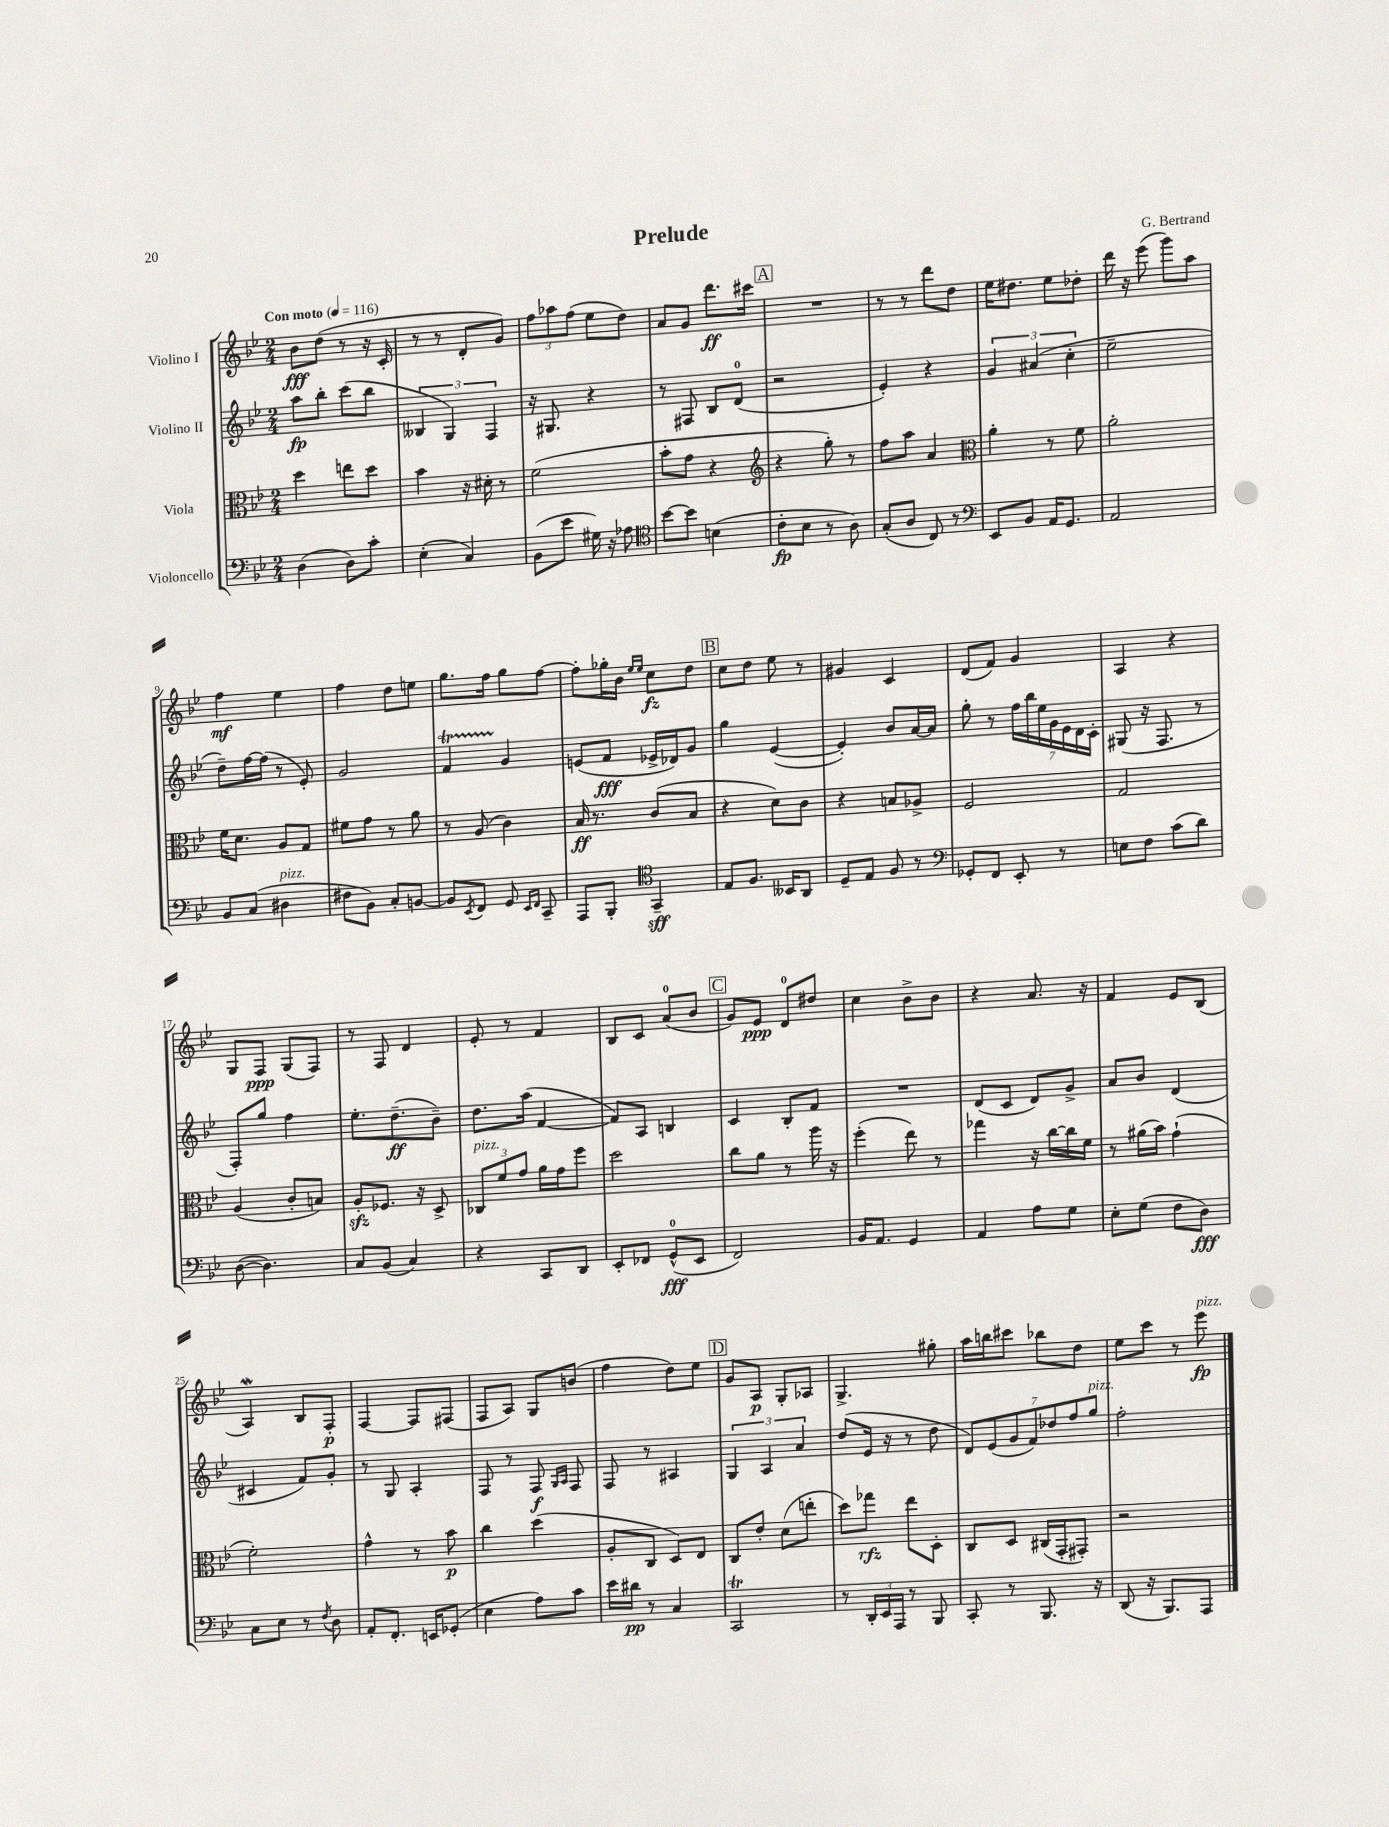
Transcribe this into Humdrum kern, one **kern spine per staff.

**kern	**kern	**kern	**kern
*staff4	*staff3	*staff2	*staff1
*clefF4	*clefC3	*clefG2	*clefG2
*k[b-e-]	*k[b-e-]	*k[b-e-]	*k[b-e-]
*M2/4	*M2/4	*M2/4	*M2/4
*MM116	*MM116	*MM116	*MM116
(4D	4dd	8aa	8b-
.	.	8bb-'	(8dd
8D)	8ee	(8ccc	8r
8c'	8dd	8bb-	16r
.	.	.	16c'
=	=	=	=
(4E-'	4b-	6B--	8r
.	.	.	8r
.	.	6G)	.
4C)	16r	.	8d'
.	16d#'	.	.
.	.	6F	.
.	8r	.	8g)
=	=	=	=
(8BB-	(2f	16r	12ff
.	.	8.G#	.
.	.	.	12aa-
8e-	.	.	.
.	.	.	(12ff
16G#)	.	4r	8ee-
16r	.	.	.
8A-	.	.	8dd)
=	=	=	=
*clefC4	*	*	*
[8b-	8b-'	8r	8a
8b-]	8g	8F#	8g
(4B	4r	8B-	8.ddd
.	.	(8d	.
.	.	.	16ccc#
=	=	=	=
*	*clefG2	*	*
8c'	4r	2r	2r
8B-	.	.	.
8r	8gg')	.	.
8A)	8r	.	.
=	=	=	=
(8G'	8ff	4e-')	8r
8A	8aa	.	8r
8C)	4a	4r	8ddd
8r	.	.	8dd
=	=	=	=
*clefF4	*clefC3	*	*
8EE-	4a'	6g	16ee-
.	.	.	8.dd#
8BB-	.	.	.
.	.	(6a#	.
16AA	8r	.	8ee-
8.GG	.	.	.
.	.	6cc'	.
.	8f	.	8dd-'
=	=	=	=
2AA	2a'	2ee-~	16ddd
.	.	.	16r
.	.	.	(8eee-
.	.	.	8ggg)
.	.	.	8aa
=	=	=	=
8BB-	16f	8dd~)	4ff
.	8.d	.	.
(8C	.	[16ff	.
.	.	(16ff]	.
4D#	8A	8r	4ee-
.	8G	8e-')	.
=	=	=	=
8F#	8f#	2g	4ff
8BB-)	8g	.	.
8C'	8r	.	8dd
[8BB	8a	.	8ee
=	=	=	=
8BB]	8r	4f	8.gg
8qEE-	.	.	.
8FF	(8A	.	.
.	.	.	16ff
8GG	4c)	4g	8gg
16qqEE-	.	.	.
16qqFF	.	.	.
8CC~	.	.	[8ff
=	=	=	=
8AAA	16B-	(8e	8ff']
.	8.r	.	.
8BBB-'	.	8f	16gg-'
.	.	.	16b-
*clefC4	*	*	*
.	.	.	16qqee-
.	.	.	16qqee-
4GG~	(8c	16e-^	8cc
.	.	16d-)	.
.	8B-	8g	8dd
=	=	=	=
8E-	4r	4gg	8cc
8.F	.	.	8dd
.	8d)	([4e-	8ee-
16BB--	.	.	.
8AA	8c	.	8r
=	=	=	=
8D~	4r	4e-'])	4g#
8E-	.	.	.
8F	8B	8b-	4c
8r	8A-^	[16a	.
.	.	16a]	.
=	=	=	=
*clefF4	*	*	*
8GG-'	2F	8gg'	(8d
8FF	.	8r	8f)
8EE-'	.	28ff	4g
.	.	28bb-	.
.	.	28ee-	.
.	.	28g	.
8r	.	.	.
.	.	28e-	.
.	.	28d	.
.	.	28c'	.
=	=	=	=
8E	2G	(8G#	4A
8F	.	16r	.
.	.	8.F	.
(8c	.	.	4r
8d)	.	8r	.
=	=	=	=
([8D	(4A	8F')	8G
4.D])	.	8gg	8F
.	8c'	4ff	(8G
.	8B)	.	8F)
=	=	=	=
8C	8A'	8.ee-'	8r
(8BB-	8.F-	.	8F
.	.	(8.dd~	.
4C)	.	.	4d
.	16r	.	.
.	8D^	8b-~)	.
=	=	=	=
4r	12C-	8.dd	8e-'
.	12f	.	.
.	.	.	8r
.	12g	.	.
.	.	(16aa	.
8CC	16a	[4f	4f
.	16g	.	.
8DD	8ff	.	.
=	=	=	=
8EE-'	2dd	8f])	8B-
8FF-	.	8A	8c
(8GG^^	.	4B	(8a
8EE-	.	.	8b-
=	=	=	=
2FF)	8cc	4c	8g)
.	8a	.	8e-
.	8r	8B-'	8d
.	16aa	8f	8dd#
.	16r	.	.
=	=	=	=
16BB-	(4ff'	2r	4cc
8.AA	.	.	.
4GG	8ee-)	.	8b-^
.	8r	.	8b-
=	=	=	=
4AA	4gg-	(8d	4r
.	.	8c	.
8A	16r	8d)	8.a
.	[16cc	.	.
8G	16cc]	8g^	.
.	16f	.	16r
=	=	=	=
8E-'	8r	8a	4f
(8G	(16a#	8b-	.
.	16b-)	.	.
8F	(4g`	(4d	8e-
8D)	.	.	(8B-
=	=	=	=
8C	2f')	4c#	4A)
8E-	.	.	.
8r	.	8f)	8B-
8qF	.	.	.
8D	.	8g'	8F'
=	=	=	=
8AA'	4g^^	8r	[4F
8.FF'	.	8G	.
.	8r	4A'	8F]
16EE	.	.	.
(8GG-'	8b-	.	(8F#
=	=	=	=
4E-	4cc	8F	8F
.	.	8r	8A)
8A)	(4dd	8F	8G
.	.	16qqG	.
.	.	16qqA	.
8c	.	8F	(8b
=	=	=	=
16e-	8A'	8F	4ff
16d#	.	.	.
8r	8C	8r	.
4C	8D)	4A#	8dd)
.	8E-	.	8ee-
=	=	=	=
2CC	8C	6G	8g
.	8e-'	.	8A
.	.	6A	.
.	(8d	.	8G'
.	.	6a	.
.	8ee'	.	8A-
=	=	=	=
8r	8dd)	(8dd	4.G^
24DD'	8gg-	16e-	.
24EE-	.	.	.
.	.	16r	.
24AAA	.	.	.
8r	8ee-	8r	.
8BBB-	8D'	8dd	8gg#'
=	=	=	=
8CC'	8C	14d)	16aa
.	.	.	16bb
.	.	(14e-	.
8r	8D	.	8ccc#
.	.	14g	.
.	.	14f)	.
8.BBB-	(16C#	.	8bb-
.	.	14dd-	.
.	16GG'	.	.
.	.	14ff	.
.	8GG#')	.	8dd
.	.	14gg	.
16r	.	.	.
=	=	=	=
(8DD	2r	2ff'	8ee-
16r	.	.	8ccc
8.BBB-)	.	.	.
.	.	.	8r
8AAA	.	.	8eee-
==	==	==	==
*-	*-	*-	*-
